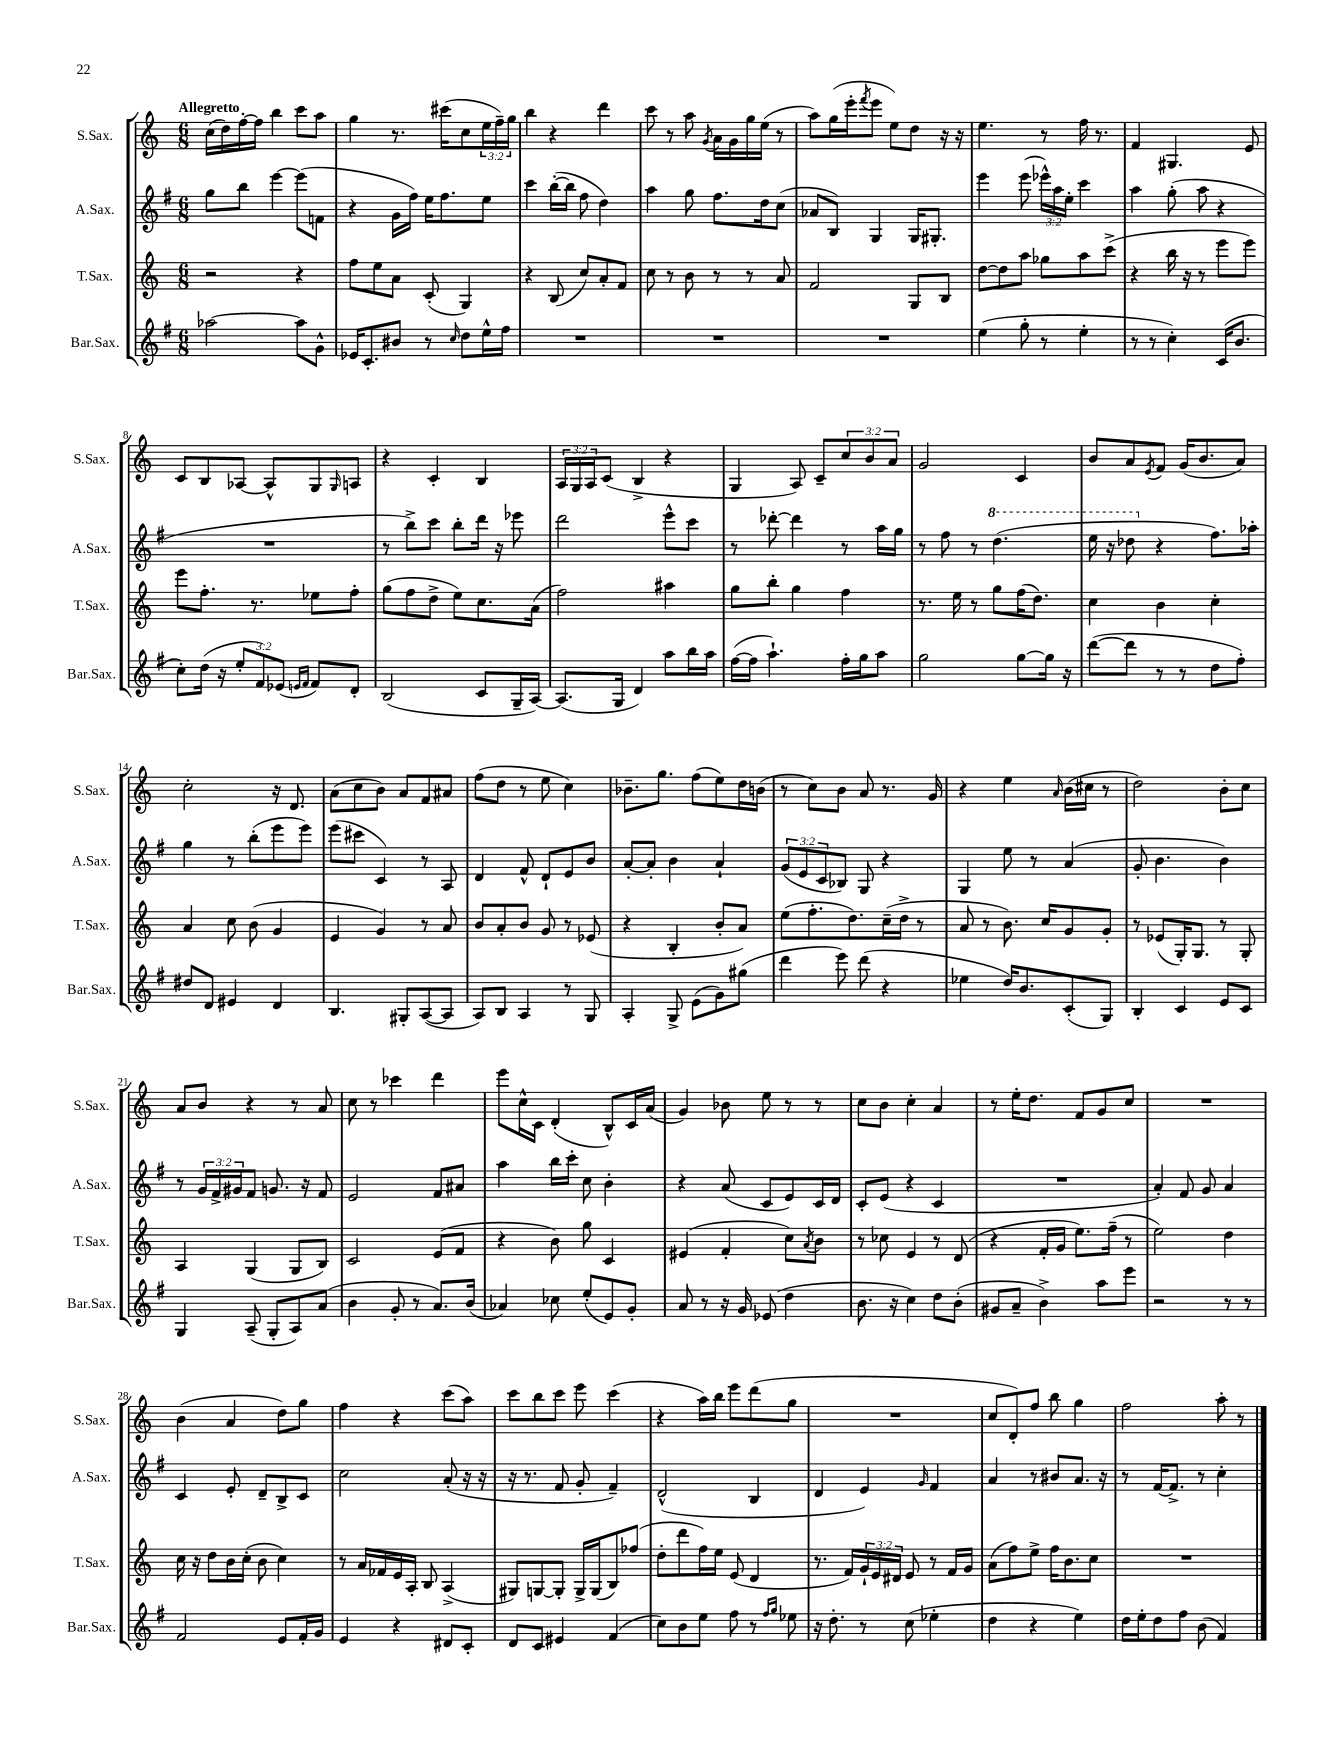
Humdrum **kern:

**kern	**kern	**kern	**kern
*staff4	*staff3	*staff2	*staff1
*clefG2	*clefG2	*clefG2	*clefG2
*k[f#]	*k[]	*k[f#]	*k[]
*M6/8	*M6/8	*M6/8	*M6/8
[2aa-	2r	8gg	(16cc
.	.	.	16dd)
.	.	8bb	[16ff'
.	.	.	16ff]
.	.	[4eee	4bb
8aa-]	4r	(8eee]	8ccc
8g^^	.	8f	8aa
=	=	=	=
16e-	8ff	4r	4gg
8.c'	.	.	.
.	8ee	.	.
8b#	8a	16g	8.r
.	.	16ff#)	.
8r	(8c'	16ee	.
.	.	8.ff#	(16ccc#
16qqcc	.	.	.
8dd	4G)	.	8cc
16ee^^	.	8ee	24ee
.	.	.	24ff~)
16ff#	.	.	.
.	.	.	24gg
=	=	=	=
2.r	4r	4ccc	4bb
.	(8B	([16bb'	4r
.	.	16bb]	.
.	8cc)	8ff#	.
.	8a'	4dd)	4ddd
.	8f	.	.
=	=	=	=
2.r	8cc	4aa	8ccc
.	8r	.	8r
.	8b	8gg	8aa
.	.	.	8qg
.	8r	8.ff#	16a
.	.	.	16g
.	8r	.	16gg
.	.	16dd	(16ee
.	8a	(8cc	8r
=	=	=	=
2.r	2f	8a-	8aa)
.	.	8B)	(16gg
.	.	.	16eee'
.	.	.	8qfff
.	.	4G	8eee
.	.	.	8ee)
.	8G	16G	8dd
.	.	8.G#'	.
.	8B	.	16r
.	.	.	16r
=	=	=	=
(4ee	[8dd	4eee	4.ee
.	8dd]	.	.
8gg'	8aa	(8eee	.
8r	8gg-	24eee-^^)	8r
.	.	24aa	.
.	.	24ee'	.
4ee'	8aa	4ccc	16ff
.	.	.	8.r
.	(8ccc^	.	.
=	=	=	=
8r	4r	4aa	4f
8r	.	.	.
4cc')	16bb	(8gg'	4.G#
.	16r	.	.
.	8r	8aa	.
(16c	8eee	4r	.
8.b	.	.	.
.	8eee)	.	8e
=	=	=	=
8cc')	8eee	2.r	8c
(16dd	8.ff'	.	8B
16r	.	.	.
12ee'	.	.	[8A-
.	8.r	.	.
12f#)	.	.	.
.	.	.	8A-^^]
(12e-	.	.	.
16qqe	.	.	.
16qqf#	.	.	.
8f#)	8ee-	.	8G
.	.	.	16qqG
8d'	8ff'	.	8A
=	=	=	=
(2B	(8gg	8r	4r
.	8ff	8bb^)	.
.	8dd^	8ccc	4c'
.	8ee)	8bb'	.
8c	8.cc	16ddd	4B
.	.	16r	.
16G~	.	8eee-	.
[16A)	(16a	.	.
=	=	=	=
(8.A]	2ff)	2ddd	24A
.	.	.	24G
.	.	.	24A
.	.	.	(8c
16G	.	.	.
4d)	.	.	4B^
8aa	4aa#	8eee^^	4r
16bb	.	8ccc	.
16aa	.	.	.
=	=	=	=
([16ff#	8gg	8r	4G
16ff#]	.	.	.
4.aa`)	8bb'	[8ddd-'	.
.	4gg	4ddd-]	8A)
.	.	.	8c~
16ff#'	4ff	8r	12cc
16gg	.	.	.
.	.	.	12b
8aa	.	16aa	.
.	.	.	12a
.	.	16gg	.
=	=	=	=
2gg	8.r	8r	2g
.	.	8ff#	.
.	16ee	.	.
.	8r	8r	.
.	8gg	(4.ddd	.
[8gg	(16ff	.	4c
.	8.dd)	.	.
16gg]	.	.	.
16r	.	.	.
=	=	=	=
([8ddd	4cc	16eee	8b
.	.	16r	.
8ddd]	.	8ddd-	8a
.	.	.	8qe
8r	4b	4r	8f
8r	.	.	(16g
.	.	.	8.b
8dd	4cc'	8.ff#)	.
8ff#')	.	.	8a)
.	.	16aa-'	.
=	=	=	=
8dd#	4a	4gg	2cc'
8d	.	.	.
4e#	8cc	8r	.
.	(8b	(8bb'	.
4d	4g	8eee	16r
.	.	.	8.d
.	.	8eee)	.
=	=	=	=
4.B	4e	(8eee	(8a
.	.	8ccc#	8cc
.	4g)	4c)	8b)
8G#'	.	.	8a
([8A	8r	8r	8f
8A]	8a	8A	8a#
=	=	=	=
8A)	8b	4d	(8ff
8B	8a'	.	8dd
4A	8b	8f#^^	8r
.	8g	8d`	8ee
8r	8r	8e	4cc)
8G	(8e-	8b	.
=	=	=	=
4A'	4r	[8a'	8.b-~
.	.	8a']	.
.	.	.	8.gg
8G^	4B'	4b	.
(8e	.	.	(8ff
8g)	8b'	4a`	8ee)
(8gg#	8a)	.	16dd
.	.	.	(16b
=	=	=	=
4ddd	(8ee	(12g	8r
.	.	12e	.
.	8.ff'	.	8cc)
.	.	12c	.
8eee)	.	8B-)	8b
.	8.dd)	.	.
(8ddd	.	8G	8a
4r	(16cc~	4r	8.r
.	16dd^	.	.
.	8r	.	.
.	.	.	16g
=	=	=	=
4ee-	8a	4G	4r
.	8r	.	.
16dd)	8.b)	8ee	4ee
8.b	.	.	.
.	.	8r	.
.	16cc	.	.
.	.	.	16qqa
(8c'	8g	(4a	(16b
.	.	.	16cc#
8G)	8g'	.	8r
=	=	=	=
4B'	8r	8g'	2dd)
.	(8e-	4.b	.
4c	16G')	.	.
.	8.G	.	.
8e	8r	4b)	8b'
8c	8G'	.	8cc
=	=	=	=
4G	4A	8r	8a
.	.	24g	8b
.	.	24f#^	.
.	.	24g#	.
(8A~	(4G	8f#	4r
8G'	.	8.g	.
8A)	8G	.	8r
.	.	16r	.
(8a	8B)	8f#	8a
=	=	=	=
4b	2c	2e	8cc
.	.	.	8r
8g'	.	.	4ccc-
8r	.	.	.
8.a)	(8e	8f#	4ddd
.	8f	8a#	.
(16b	.	.	.
=	=	=	=
4a-)	4r	4aa	8eee
.	.	.	16cc^^
.	.	.	16c
8cc-	8b)	16bb	(4d'
.	.	16ccc'	.
(8ee'	8gg	8cc	.
8e)	4c	4b'	8B^^)
8g'	.	.	16c
.	.	.	(16a
=	=	=	=
8a	(4e#	4r	4g)
8r	.	.	.
16r	4f'	(8a	8b-
16g	.	.	.
(8e-	.	8c	8ee
4dd	8cc)	8e)	8r
.	8qa	.	.
.	8b	16c	8r
.	.	16d	.
=	=	=	=
8.b	8r	8c'	8cc
.	8cc-	(8e	8b
16r	.	.	.
4cc)	4e	4r	4cc'
8dd	8r	4c	4a
(8b'	(8d	.	.
=	=	=	=
8g#	4r	2.r	8r
8a~	.	.	16ee'
.	.	.	8.dd
4b^)	16f'	.	.
.	16g	.	.
.	8.ee)	.	8f
8aa	.	.	8g
.	(16ff~	.	.
8eee	8r	.	8cc
=	=	=	=
2r	2ee)	4a')	2.r
.	.	8f#	.
.	.	8g	.
8r	4dd	4a	.
8r	.	.	.
=	=	=	=
2f#	16cc	4c	(4b
.	16r	.	.
.	8dd	.	.
.	16b	8e'	4a
.	(16cc'	.	.
.	8b	8d~	.
8e	4cc)	8B^	8dd)
16f#'	.	8c	8gg
16g	.	.	.
=	=	=	=
4e	8r	2cc	4ff
.	16a	.	.
.	16f-	.	.
4r	16e	.	4r
.	16A'	.	.
.	8B	.	.
8d#	(4A^	(8a'	(8ccc
8c'	.	16r	8aa)
.	.	16r	.
=	=	=	=
8d	8G#)	16r	8ccc
.	.	8.r	.
8c	[8G	.	8bb
4e#	8G']	8f#	8ccc
.	16G^	8g'	8eee
.	(16G	.	.
(4f#	8B)	4f#~)	(4ccc
.	(8ff-	.	.
=	=	=	=
8cc)	8dd'	(2d^^	4r
8b	8ddd	.	.
8ee	16ff)	.	16aa)
.	16ee	.	16bb
8ff#	(8e	.	8eee
8r	4d	4B	(8ddd
16qqff#	.	.	.
16qqgg	.	.	.
8ee-	.	.	8gg
=	=	=	=
16r	8.r	4d	2.r
8.dd'	.	.	.
.	16f)	.	.
8r	24g`	4e)	.
.	24e	.	.
.	24d#	.	.
(8cc	8e	.	.
.	.	16qqg	.
4ee-'	8r	4f#	.
.	16f	.	.
.	16g	.	.
=	=	=	=
4dd	(8a	4a	8cc
.	8ff)	.	8d')
4r	8ee^	8r	8ff
.	16ff	8b#	8bb
.	8.b	.	.
4ee)	.	8.a	4gg
.	8cc	.	.
.	.	16r	.
=	=	=	=
16dd	2.r	8r	2ff
16ee'	.	.	.
8dd	.	[16f#	.
.	.	8.f#^]	.
8ff#	.	.	.
(8b	.	8r	.
4f#)	.	4cc'	8aa'
.	.	.	8r
==	==	==	==
*-	*-	*-	*-
